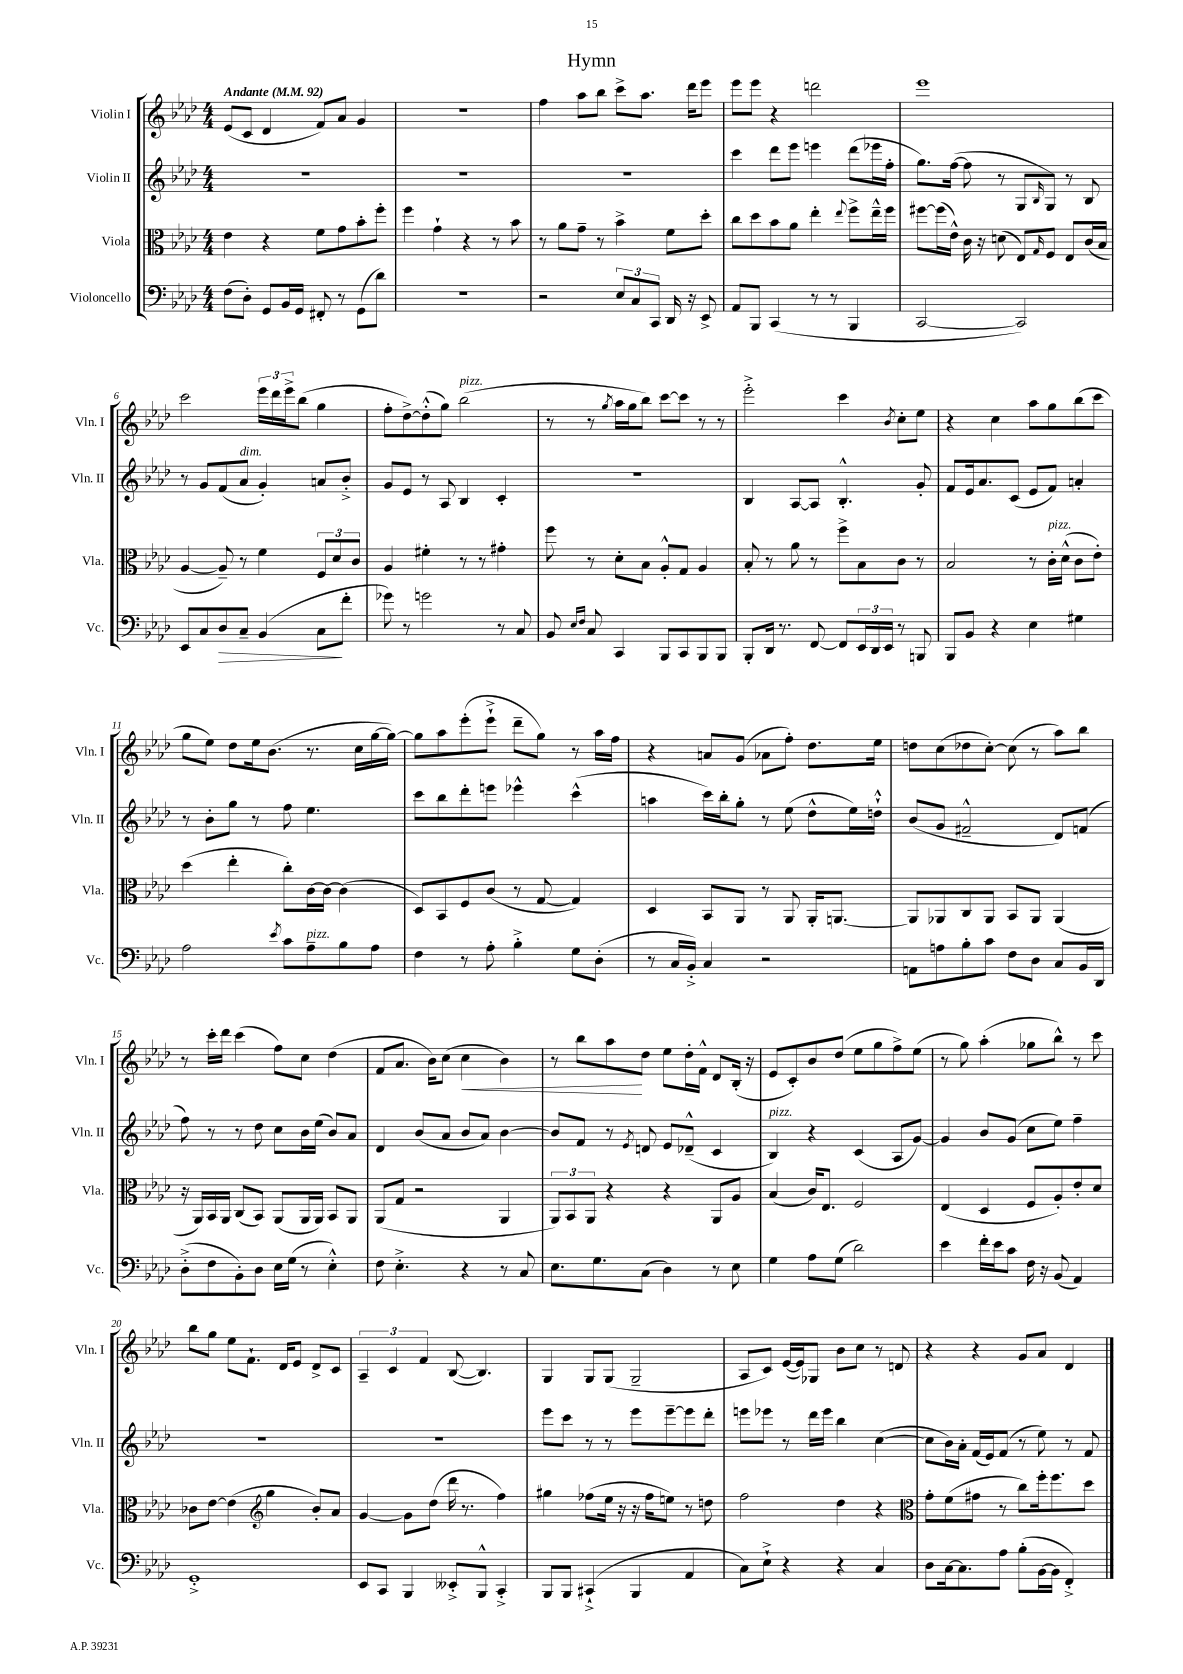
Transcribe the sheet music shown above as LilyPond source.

\header { title = "Hymn" }
<<
\new StaffGroup <<
\new Staff = "s0" \with { instrumentName = "Violin I" shortInstrumentName = "Vln. I" } {
    \clef treble \key aes \major \numericTimeSignature \time 4/4 \tempo "Andante" 4 = 92
    ees'8( c'8 des'4 f'8) aes'8 g'4 |
    R1 |
    f''4 aes''8 bes''8 c'''8-> aes''8. des'''16 ees'''8 |
    ees'''8 ees'''8 r4 d'''2 |
    ees'''1 |
    c'''2 \tuplet 3/2 { ees'''16 des'''16 ees'''16-> } bes''8( g''4 |
    f''8-. des''8~->) des''8-.-^( g''8) bes''2^\markup { \italic "pizz." }( |
    r8 r8 \acciaccatura { g''8 } aes''16 g''16 bes''8) c'''8~ c'''8 r8 r8 |
    ees'''2-.-> c'''4 \acciaccatura { bes'8 } c''8-. ees''8 |
    r4 c''4 aes''8 g''8 bes''8( c'''8 |
    g''8 ees''8) des''8 ees''16 bes'8.( r8. c''16 g''16~ g''16~) |
    g''8 aes''8 ees'''8-.( ees'''8-!-> des'''8-- g''8) r8 aes''16 f''16 |
    r4 a'8 g'8( aes'8 f''8-.) des''8. ees''16 |
    d''8 c''8( des''8 c''8~-.) c''8( r8 aes''8) bes''8 |
    r8 c'''16-. des'''16 c'''4( f''8) c''8 des''4( |
    f'8 aes'8. bes'16) c''8( c''4\< bes'4) |
    r8 bes''8 aes''8\! des''8 ees''8 des''16-. f'16-^ des'8 bes16-.( r16 |
    ees'8 c'8-.) bes'8 des''8( ees''8 g''8 f''8->) ees''8( |
    r8 g''8) aes''4-.( ges''8 bes''8-^) r8 c'''8 |
    bes''8 g''8 ees''8 f'8.-! des'16 ees'8 des'8-> c'8 |
    \tuplet 3/2 { aes4-- c'4 f'4 } bes8~( bes4.) |
    g4 g8 g8( g2-- |
    aes8 c'8) ees'16~( ees'16) ges8 bes'8 c''8 r8 d'8 |
    r4 r4 g'8 aes'8 des'4 \bar "|." |
}
\new Staff = "s1" \with { instrumentName = "Violin II" shortInstrumentName = "Vln. II" } {
    \clef treble \key aes \major \numericTimeSignature \time 4/4
    R1 |
    R1 |
    R1 |
    c'''4 des'''8 ees'''8 e'''4 des'''8( ees'''16 f''16-. |
    g''8.) f''16~( f''8 r8 g8 \grace { bes16 } g8) r8 bes8 |
    r8 g'8 f'8( aes'8^\markup { \italic "dim." } g'4-.) a'8 bes'8-.-> |
    g'8 ees'8 r8 aes8 bes4 c'4-. |
    R1 |
    bes4 aes8~ aes8 bes4.-.-^ g'8-. |
    f'8 ees'16 aes'8. c'8( ees'8 f'8) a'4-. |
    r8 bes'8-. g''8 r8 f''8 ees''4. |
    c'''8 bes''8 des'''8-. e'''8 ees'''4-^ c'''4-^( |
    a''4 c'''16) bes''16-. g''8-. r8 ees''8( des''8-^ ees''16) d''16-!-^ |
    bes'8( g'8 fis'2---^ des'8) f'8( |
    f''8) r8 r8 des''8 c''8 bes'16 ees''16( bes'8) aes'8 |
    des'4 bes'8( aes'8 bes'8 aes'8) bes'4~ |
    bes'8 f'8 r8 \acciaccatura { ees'8 } d'8 ees'8 des'8---^( c'4 |
    bes4^\markup { \italic "pizz." }) r4 c'4( aes8 g'8~) |
    g'4 bes'8 g'8( c''8 ees''8) f''4-- |
    R1 |
    R1 |
    ees'''8 c'''8 r8 r8 ees'''8 ees'''8~-- ees'''8 des'''8-. |
    e'''8 ees'''8 r8 des'''16 ees'''16 bes''4 c''4~( |
    c''8 bes'16) aes'16-. f'16( ees'16) f'8( r8 ees''8) r8 f'8 \bar "|." |
}
\new Staff = "s2" \with { instrumentName = "Viola" shortInstrumentName = "Vla." } {
    \clef alto \key aes \major \numericTimeSignature \time 4/4
    ees'4 r4 f'8 g'8 bes'8-. f''8-. |
    f''4 g'4-! r4 r8 bes'8 |
    r8 aes'8 g'8-- r8 bes'4-> f'8 des''8-. |
    c''8 des''8 bes'8 aes'8 ees''4-. \appoggiatura { ees''8 } f''8-> ees''16---^ f''16 |
    fis''8~ fis''16( ees'16-^) c'16 r16 d'8( ees8) \grace { g16 } f8 ees8 c'16( bes16 |
    aes4~ aes8--) r8 f'4 \tuplet 3/2 { f8 des'8 c'8 } |
    aes4 fis'4-. r8 r8 gis'4-. |
    f''8 r8 des'8-. bes8 aes8-.-^ g8 aes4 |
    bes8-. r8 aes'8 r8 f''8-> bes8 c'8 r8 |
    bes2 r8 c'16-.^\markup { \italic "pizz." } des'16-^( c'8 ees'8-.) |
    des''4( ees''4-. c''8-.) c'16~ c'16~ c'4( |
    des8) bes,8 f8 c'8( r8 g8~ g4) |
    des4 bes,8 aes,8 r8 aes,8 aes,16-. a,8.~ |
    a,8 aes,8 c8 aes,8 bes,8 aes,8 aes,4( |
    r16 aes,16) bes,16 aes,16 c8( bes,8) aes,8( aes,16 aes,16) bes,8 aes,8 |
    aes,8( g8 r2 aes,4 |
    \tuplet 3/2 { aes,8) bes,8 aes,8 } r4 r4 aes,8 aes8 |
    bes4( c'16) ees8. f2 |
    ees4( des4 f8 aes8-.) ees'8-. des'8 |
    ces'8 ees'8~ ees'4( \clef treble g''4 bes'8-.) aes'8 |
    g'4~ g'8 des''8( des'''16 r8. f''4) |
    gis''4 fes''8( ees''16 r16 r16 fes''16 e''8) r8 d''8 |
    f''2 des''4 r4 |
    \clef alto g'8-. f'8( gis'8 r8 c''8) f''16-. f''8. des''8 \bar "|." |
}
\new Staff = "s3" \with { instrumentName = "Violoncello" shortInstrumentName = "Vc." } {
    \clef bass \key aes \major \numericTimeSignature \time 4/4
    f8( des8-.) g,8 bes,16 g,16 fis,8-. r8 g,8( des'8) |
    R1 |
    r2 \tuplet 3/2 { ees8 c8 c,8 } des,16 r16 ees,8-> |
    aes,8 bes,,8 c,4( r8 r8 bes,,4 |
    c,2~ c,2) |
    ees,8 c8 des8\> c8-- bes,4( c8\! f'8-. |
    ges'8) r8 g'2 r8 c8 |
    bes,8 \grace { ees16 f16 } c8 c,4 bes,,8 c,8 bes,,8 bes,,8 |
    bes,,8-. des,16 r8. f,8~ f,8 \tuplet 3/2 { ees,16 des,16 ees,16 } r8 b,,8 |
    bes,,8 bes,8 r4 ees4 gis4 |
    aes2 \acciaccatura { ees'8 } c'8 aes8--^\markup { \italic "pizz." } bes8 aes8 |
    f4 r8 aes8-. bes4-.-> g8 des8-.( |
    r8 c16 bes,16-.->) c4 r2 |
    a,8 a8 bes8-. c'8 f8 des8 c8 bes,16 des,16 |
    des8-.->( f8 bes,8-.) des8 ees16 g16( r8 ees4-.-^) |
    f8 ees4.-.-> r4 r8 c8 |
    ees8. g8. c8( des4) r8 ees8 |
    g4 aes8 g8( des'2) |
    ees'4 f'16-. ees'16 c'8 f16 r16 bes,8( aes,4) |
    g,1-.-> |
    ees,8 c,8 bes,,4 eeses,8-.-> bes,,8-^ c,4-.-> |
    bes,,8 bes,,8 cis,4-!->( bes,,4 aes,4 |
    c8) ees8-!-> r4 r4 c4 |
    des8 c16~ c8. aes8 bes8-.( bes,16~ bes,16 f,4-.->) \bar "|." |
}
>>
>>
